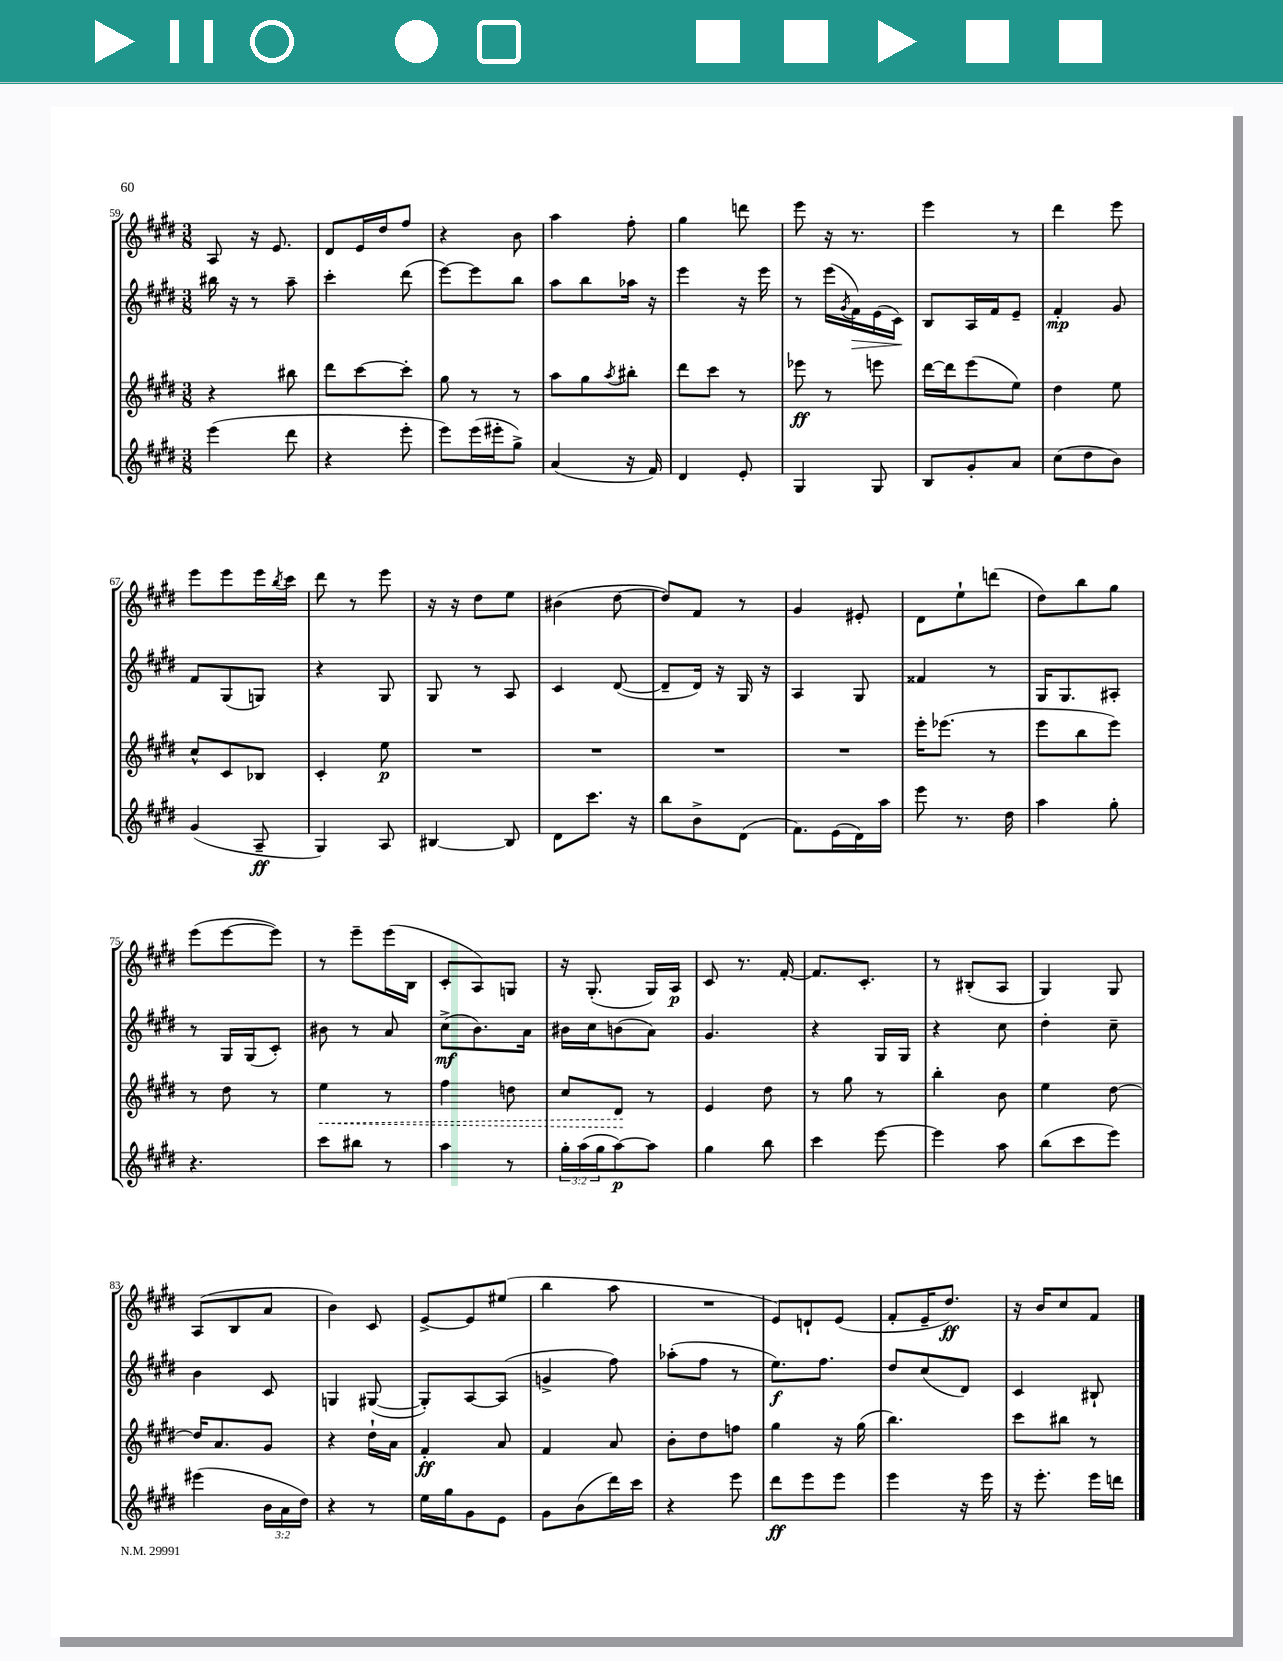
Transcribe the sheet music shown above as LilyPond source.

<<
\new StaffGroup <<
\new Staff = "s0" {
    \clef treble \key e \major \numericTimeSignature \time 3/8
    a8 r16 e'8. |
    dis'8 e'16 dis''16 fis''8 |
    r4 b'8 |
    a''4 fis''8-. |
    gis''4 d'''8 |
    e'''8 r16 r8. |
    e'''4 r8 |
    dis'''4 e'''8 |
    e'''8 e'''8 e'''16 \acciaccatura { b''8 } cis'''16 |
    dis'''8 r8 e'''8 |
    r16 r16 dis''8 e''8 |
    bis'4( dis''8~ |
    dis''8) fis'8 r8 |
    gis'4 eis'8-. |
    dis'8 e''8-! d'''8( |
    dis''8) b''8 gis''8 |
    e'''8( e'''8~ e'''8) |
    r8 e'''8-- e'''16( b16 |
    cis'8-. a8) g8 |
    r16 gis8.-.( gis16) a16\p |
    cis'8 r8. fis'16~-. |
    fis'8. cis'8.-. |
    r8 bis8-.( a8 |
    gis4) gis8 |
    a8( b8 a'8 |
    b'4) cis'8 |
    e'8~-> e'8 eis''8( |
    b''4 a''8 |
    R4. |
    e'8) d'8-! e'8( |
    fis'8-. e'16-- dis''8.\ff) |
    r16 b'16 cis''8 fis'8 \bar "|." |
}
\new Staff = "s1" {
    \clef treble \key e \major \numericTimeSignature \time 3/8
    bis''16 r16 r8 a''8-- |
    cis'''4-. dis'''8( |
    e'''8~) e'''8 b''8 |
    a''8 b''8 aes''16 r16 |
    e'''4 r16 e'''16 |
    r8 e'''16( \acciaccatura { gis'8 } fis'16\>) e'16( cis'16\!) |
    b8 a16 fis'16 e'8-- |
    fis'4-.\mp gis'8 |
    fis'8 gis8( g8) |
    r4 gis8 |
    gis8 r8 a8 |
    cis'4 dis'8~( |
    dis'8-- dis'16) r16 gis16 r16 |
    a4 gis8 |
    fisis'4 r8 |
    gis16 gis8. ais8-. |
    r8 gis16 gis16( cis'8-.) |
    bis'8 r8 a'8 |
    cis''8->\mf( b'8.) a'16 |
    bis'16 cis''16 b'8( a'8) |
    gis'4. |
    r4 gis16 gis16 |
    r4 cis''8 |
    dis''4-. cis''8-- |
    b'4 cis'8 |
    g4 gis8~( |
    gis8-.) a8~ a8( |
    g'4-> fis''8) |
    aes''8-.( fis''8 r8 |
    e''8.\f) fis''8. |
    dis''8 cis''8( dis'8) |
    cis'4 bis8-! \bar "|." |
}
\new Staff = "s2" {
    \clef treble \key e \major \numericTimeSignature \time 3/8
    r4 bis''8 |
    dis'''8 cis'''8~ cis'''8-. |
    gis''8 r8 r8 |
    a''8 gis''8 \acciaccatura { a''8 } bis''8-. |
    dis'''8 cis'''8 r8 |
    ees'''8\ff r8 e'''8 |
    dis'''16~ dis'''16 e'''8( e''8) |
    dis''4 e''8 |
    cis''8-^ cis'8 bes8 |
    cis'4-. e''8\p |
    R4. |
    R4. |
    R4. |
    R4. |
    e'''16-. ees'''8.( r8 |
    e'''8 b''8 e'''8) |
    r8 dis''8 r8 |
    \once \override Hairpin.style = #'dashed-line e''4\< r8 |
    fis''4 d''8 |
    cis''8 dis'8\! r8 |
    e'4 dis''8 |
    r8 gis''8 r8 |
    b''4-. b'8 |
    e''4 dis''8~ |
    dis''16 a'8. gis'8 |
    r4 dis''16-! a'16 |
    fis'4-.\ff a'8 |
    fis'4 a'8 |
    b'8-. dis''8 f''8 |
    gis''4 r16 gis''16( |
    b''4.) |
    cis'''8 bis''8 r8 \bar "|." |
}
\new Staff = "s3" {
    \clef treble \key e \major \numericTimeSignature \time 3/8 \override Staff.TupletNumber.text = #tuplet-number::calc-fraction-text
    e'''4( dis'''8 |
    r4 e'''8-. |
    e'''8) e'''16( eis'''16-. gis''8->) |
    a'4( r16 fis'16) |
    dis'4 e'8-. |
    gis4 gis8 |
    b8 gis'8-. a'8 |
    cis''8( dis''8 b'8) |
    gis'4( a8--\ff |
    gis4) a8 |
    bis4~ bis8 |
    dis'8 cis'''8. r16 |
    b''8 b'8-> dis'8( |
    fis'8.) e'16( dis'16) a''16 |
    e'''8 r8. dis''16 |
    a''4 gis''8-. |
    r4. |
    cis'''8 bis''8 r8 |
    a''4 r8 |
    \tuplet 3/2 { gis''16-. a''16( gis''16 } a''8~\p) a''8 |
    gis''4 b''8 |
    cis'''4 e'''8~ |
    e'''4 a''8 |
    b''8( cis'''8 e'''8) |
    eis'''4( \tuplet 3/2 { b'16 a'16 dis''16) } |
    r4 r8 |
    e''16 gis''16 gis'8 e'8 |
    gis'8 b'8( dis'''16) cis'''16 |
    r4 e'''8 |
    dis'''8\ff e'''8 e'''8 |
    e'''4 r16 e'''16 |
    r16 e'''8.-. e'''16 d'''16 \bar "|." |
}
>>
>>
\layout { \context { \Score currentBarNumber = #59 } }
